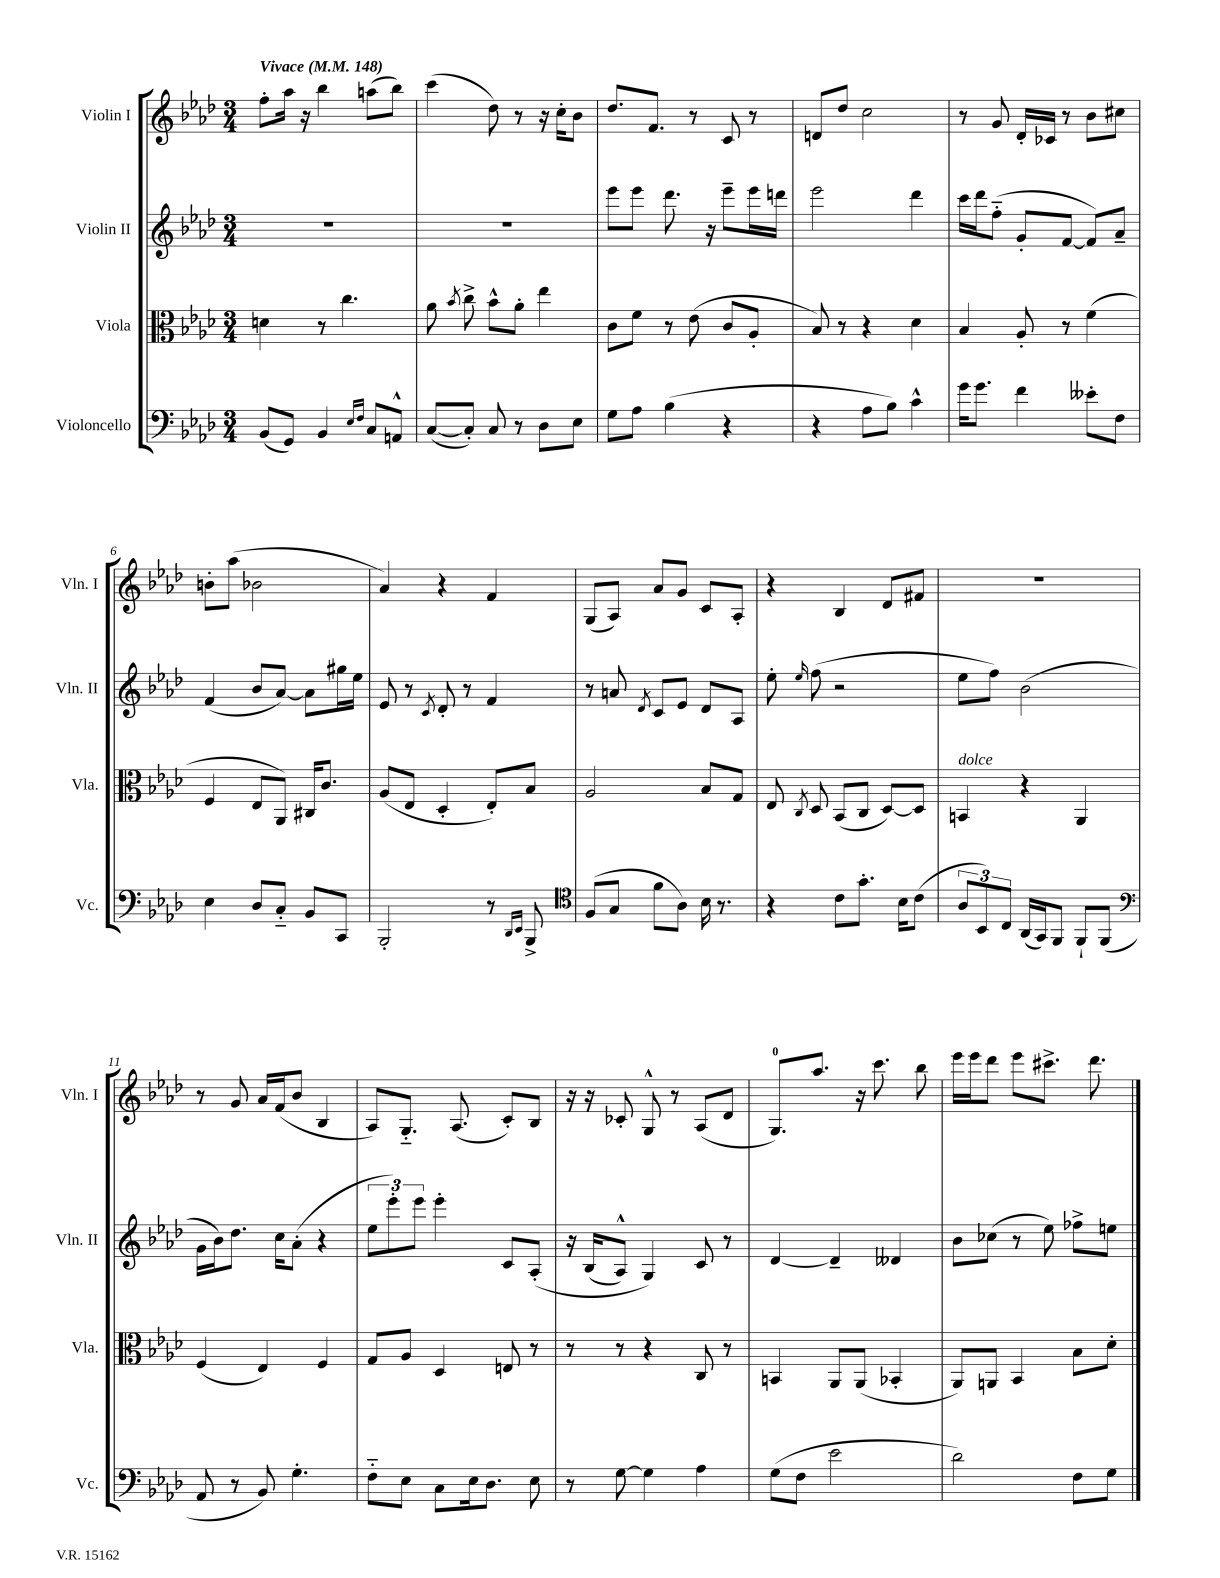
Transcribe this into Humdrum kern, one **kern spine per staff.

**kern	**kern	**kern	**kern
*part4	*part3	*part2	*part1
*staff4	*staff3	*staff2	*staff1
*I"Violoncello	*I"Viola	*I"Violin II	*I"Violin I
*I'Vc.	*I'Vla.	*I'Vln. II	*I'Vln. I
*clefF4	*clefC3	*clefG2	*clefG2
*k[b-e-a-d-]	*k[b-e-a-d-]	*k[b-e-a-d-]	*k[b-e-a-d-]
*M3/4	*M3/4	*M3/4	*M3/4
*MM148	*MM148	*MM148	*MM148
=1	=1	=1	=1
!	!	!	!LO:TX:a:B:t=Vivace
(8BB-/L	4dn\	2.r	8ff'\L
8GG/J)	.	.	16aa-\Jk
.	.	.	16r
4BB-/	8r	.	4bb-\
.	4.cc\	.	.
16qqE-/LL	.	.	.
16qqF/JJ	.	.	.
8C/L	.	.	(8aan\L
8AAn^^/J	.	.	8bb-\J)
=2	=2	=2	=2
([8C/L	8a-\	2.r	(4ccc\
.	8qb-/	.	.
8C'/J])	8cc^\	.	.
8C/	8b-^^\L	.	8dd-\)
8r	8a-'\J	.	8r
8D-\L	4ee-\	.	16r
.	.	.	16cc'\KL
8E-\J	.	.	8b-\J
=3	=3	=3	=3
8G\L	8c\L	8eee-\L	8.dd-/L
8A-\J	8f\J	8eee-\J	.
.	.	.	8.f/J
(4B-\	8r	8.ddd-\	.
.	(8e-\	.	8r
.	.	16r	.
4r	8c/L	8eee-~\L	8c/
.	8A-'/J	16eee-\L	8r
.	.	16dddn\JJ	.
=4	=4	=4	=4
4r	8B-/)	2eee-\	8dn/L
.	8r	.	8dd-/J
8A-\L	4r	.	2cc\
8B-\J)	.	.	.
4c^^\	4d-\	4ddd-\	.
=5	=5	=5	=5
16g\KL	4B-/	16ccc\LL	8r
8.g\J	.	16ddd-\J	.
.	.	(8ff\J	8g/
4f\	8A-'/	8g'/L	16d-'/LL
.	.	.	16c-X/JJ
.	8r	[8f/J	8r
8e--X'\L	(4f\	8f/L])	8b-\L
8F\J	.	8a-~/J	8cc#X\J
!!LO:LB:g=z
=6	=6	=6	=6
4E-\	4F/	(4f/	8bn'\L
.	.	.	(8aa-\J
8D-/L	8E-/L	8b-/L	2b-X\
8C/J	8AA-/J)	[8a-/J)	.
8BB-/L	16C#X/KL	8a-\L]	.
.	8.c/J	.	.
8CC/J	.	16gg#X\L	.
.	.	16ee-\JJ	.
=7	=7	=7	=7
2BBB-'/	(8A-/L	8e-/	4a-/)
.	8E-/J	8r	.
.	.	8qc/	.
.	4D-'/	8d-'/	4r
.	.	8r	.
8r	8E-'/L)	4f/	4f/
16qqDD-/LL	.	.	.
16qqEE-/JJ	.	.	.
8BBB-^/	8B-/J	.	.
=8	=8	=8	=8
*clefC4	*	*	*
(8F/L	2A-/	8r	(8G/L
8G/J	.	8an/	8A-/J)
.	.	8qd-/	.
8f\L	.	8c/L	8a-/L
8A-\J)	.	8e-/J	8g/J
16B-\	8B-/L	8d-/L	8c/L
8.r	.	.	.
.	8G/J	8A-/J	8A-'/J
=9	=9	=9	=9
4r	8E-/	8ee-'\	4r
.	8qC/	16qqee-/	.
.	8D-/	(8ff\	.
8c\L	(8BB-/L	2r	4B-/
8.g'\J	8C/J	.	.
.	[8D-/L)	.	8d-/L
16B-\KL	.	.	.
(8c\J	8D-/J]	.	8f#X/J
=10	=10	=10	=10
!	!LO:TX:a:i:t=dolce	!	!
12A-/L	4BBn/	8ee-\L	2.r
12BB-/)	.	.	.
.	.	8ff\J)	.
12C/J	.	.	.
(16AA-/LL	4r	(2b-\	.
16GG/J)	.	.	.
8FF/J	.	.	.
8FF`/L	4AA-/	.	.
(8FF/J	.	.	.
!!LO:LB:g=z
=11	=11	=11	=11
*clefF4	*	*	*
8AA-/	(4F/	16g\LL	8r
.	.	16b-\J)	.
8r	.	8.dd-\J	8g/
8BB-/)	4E-/)	.	16a-/LL
.	.	16cc\KL	(16f/J
4.G'\	.	(8a-'\J	8b-/J
.	4F/	4r	4B-/
=12	=12	=12	=12
8F\L	8G/L	12ee-\L	8A-/L)
.	.	12eee-'\)	.
8E-\J	8A-/J	.	8.G/J
.	.	12eee-\J	.
8C\L	4D-/	4eee-'\	.
.	.	.	(8.A-/
16E-\k	.	.	.
8.D-\J	.	.	.
.	8En/	8c/L	8c'/L)
8E-\	8r	(8A-'/J	8B-/J
=13	=13	=13	=13
8r	8r	16r	16r
.	.	(16B-/KL	16r
[8G\	8r	8A-^^/J)	8c-X'/
4G\]	4r	4G/)	8G^^/
.	.	.	8r
4A-\	8C/	8c/	(8A-/L
.	8r	8r	8d-/J
=14	=14	=14	=14
(8G\L	4BBn/	[4d-/	8.G/L)
8F\J	.	.	.
.	.	.	8.aa-/J
2e-\	8AA-/L	4d-~/]	.
.	(8AA-/J	.	16r
.	.	.	8.ccc\
.	4BB-X'/	4d--X/	.
.	.	.	8bb-\
=15	=15	=15	=15
2d-\)	8AA-/L)	8b-\L	16eee-\LL
.	.	.	16eee-\J
.	8AAn/J	(8cc-X\J	8ddd-\J
.	4BB-/	8r	8eee-\L
.	.	8ee-\)	8.ccc#X^\J
8F\L	8B-\L	8ff-X^\L	.
.	.	.	8.ddd-\
8G\J	8d-'\J	8een\J	.
==	==	==	==
*-	*-	*-	*-
